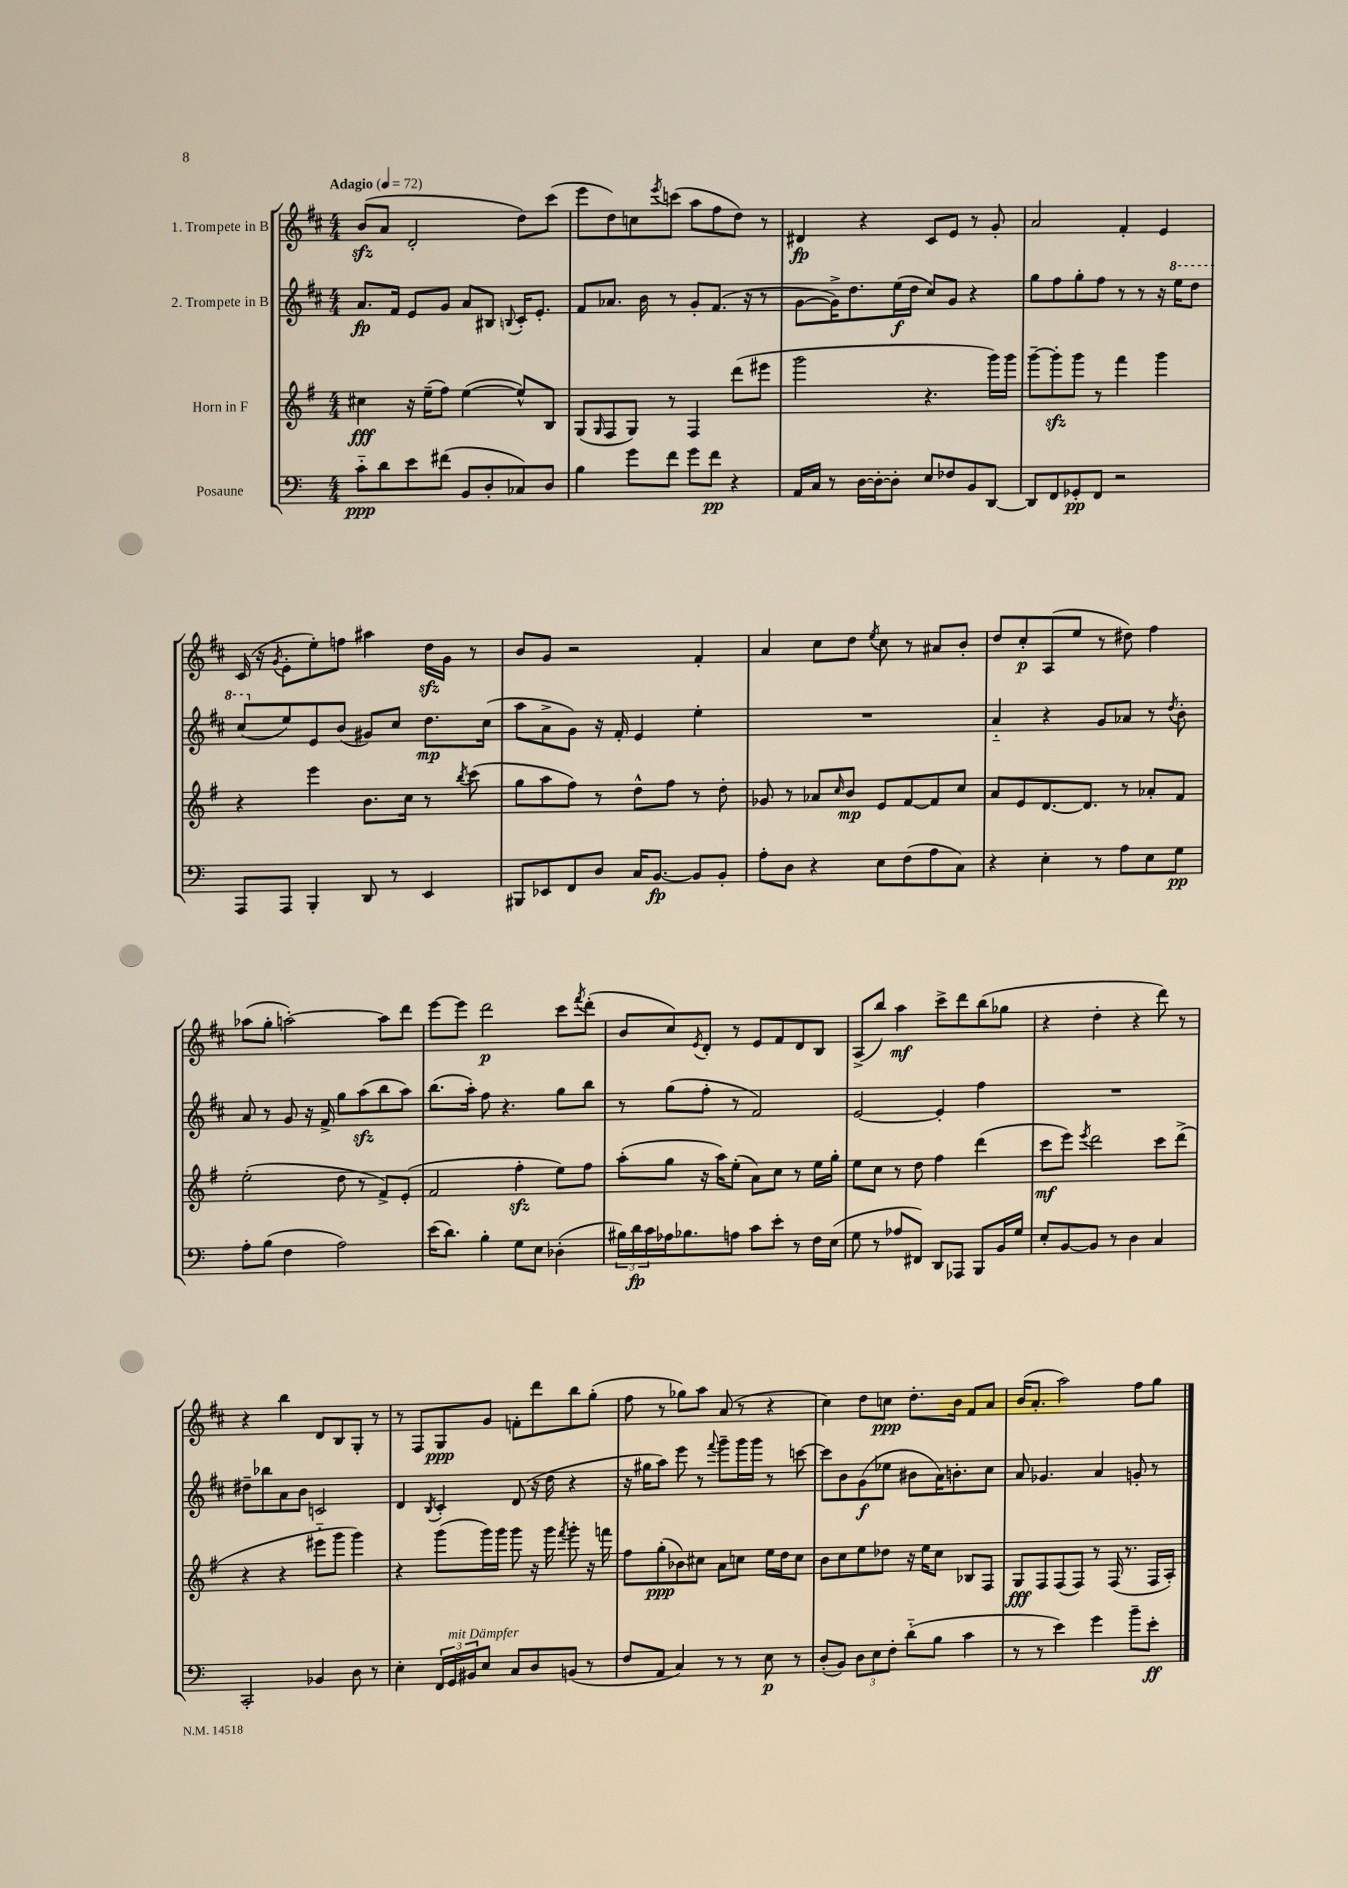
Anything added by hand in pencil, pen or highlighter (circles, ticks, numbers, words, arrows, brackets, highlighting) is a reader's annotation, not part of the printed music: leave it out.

**kern	**kern	**kern	**kern
*staff4	*staff3	*staff2	*staff1
*clefF4	*clefG2	*clefG2	*clefG2
*k[]	*k[f#]	*k[f#c#]	*k[f#c#]
*M4/4	*M4/4	*M4/4	*M4/4
*MM72	*MM72	*MM72	*MM72
8c'~	4cc#	8.a	(8b
8d	.	.	8a
.	.	16f#	.
8e	16r	8e	2d'
.	(16ee~	.	.
(8f#	8ff#)	8g	.
8BB	([4ee	8a	.
8D'	.	8B#	.
.	.	8qqB	.
8C-)	8ee^^])	16c#'	8dd)
.	.	8.e'	.
8D	8B	.	(8ccc#
=	=	=	=
4B	(8G	8f#	8eee
.	16qqG	.	.
.	8F#	8.a-	8dd)
8g	8G)	.	8cc
.	.	16b	.
.	.	.	8qeee
8f	8r	8r	(8ccc
8g	4F#	8g'	8aa
8f	.	(8.f#	8ff#
4r	(8ddd	.	8dd)
.	.	16r	.
.	8eee#	8r	8r
=	=	=	=
16AA	2ggg	[8g	4d#
16C	.	.	.
8r	.	16g^])	.
.	.	8.dd	.
[16D	.	.	4r
16D'_	.	.	.
8D']	.	(16ee	.
.	.	16dd	.
8E	4.r	8cc#)	8c#
8F-	.	8g	8e
8BB	.	4r	8r
[8DD	16ggg)	.	8g'
.	16ggg	.	.
=	=	=	=
8DD]	[8ggg~	8gg	2a
8FF	8ggg']	8ff#	.
8GG-'	8ggg	8gg'	.
8FF	8r	8ff#	.
2r	4fff#	8r	4f#'
.	.	8r	.
.	4ggg	16r	4e
.	.	16eee	.
.	.	8ddd	.
=	=	=	=
8AAA	4r	(8ccc#	(16c#
.	.	.	16r
.	.	.	8qg
8AAA	.	8ee)	8e'
4BBB'	4eee	8e	8ee')
.	.	(8b	8ff
8DD	8.b	8g#)	4aa#
8r	.	8cc#	.
.	16cc	.	.
4EE	8r	8.dd	16dd
.	.	.	16g
.	8qbb	.	.
.	(8ccc	.	8r
.	.	(16cc#	.
=	=	=	=
8BBB#	8gg	8aa	8b
8EE-	8aa	8a^	8g
8FF	8ff#)	8g)	2r
8D	8r	16r	.
.	.	16f#'	.
16C	8dd^^	4e	.
[8.BB	.	.	.
.	8ff#	.	.
8BB]	8r	4ee'	4f#'
8BB'	8dd'	.	.
=	=	=	=
8A'	8g-	1r	4a
8D	8r	.	.
4r	8a-	.	8cc#
.	16qqcc	.	.
.	8b	.	8dd
.	.	.	8qee
8E	8e	.	8cc#
(8F	[8f#	.	8r
8A	8f#]	.	8a#
8C)	8cc	.	8b'
=	=	=	=
4r	8a	4a'~	8dd
.	8e	.	8cc#'
4E'	[8.d	4r	(8A
.	.	.	8ee
.	8.d]	.	.
8r	.	8g	8r
8A	8r	8a-	8dd#)
8E	8a-'	8r	4ff#
.	.	8qdd	.
8G	8f#	8b'	.
=	=	=	=
8A'	(2ee'	8a	(8aa-
(8B	.	8r	8gg'
4F	.	8g	[2aa')
.	.	16r	.
.	.	16f#^	.
2A)	8dd	8gg	.
.	8r	(8aa	.
.	8f#^)	8bb	8aa]
.	(8e'	8aa)	8ddd
=	=	=	=
(16e	2f#	(8.bb	[8eee
8.d)	.	.	.
.	.	.	8eee]
.	.	16aa')	.
4B'	.	8ff#	2ddd
.	.	4.r	.
8G	4ff#'	.	.
8E	.	.	.
(4D-'	8ee)	8gg	8ccc#
.	.	.	8qfff#
.	8ff#	8bb	(8ddd'
=	=	=	=
24B#)	(8aa'	8r	8b
24d	.	.	.
24c	.	.	.
16A-	8gg	(8gg	8cc#)
8.B-	.	.	.
.	.	.	8qe
.	16r	8ff#'	8d'
.	16aa)	.	.
8A	(8ee'	8r	8r
8c	8a)	2f#)	8e
8e'	8cc	.	8f#
8r	8r	.	8d
16F	16ee	.	8B
(16E	16gg'	.	.
=	=	=	=
8G	8ee	[2e	(8A^
8r	8cc	.	8bb)
8A-	8r	.	4aa
8FF#)	8dd	.	.
8DD	4ff#	4e']	8ccc#^
8AAA-	.	.	8ddd
8BBB	(4ddd	4ff#	(8bb
16BB	.	.	8gg-
16G	.	.	.
=	=	=	=
8E'	8ccc	1r	4r
[8BB	8eee)	.	.
.	8qeee	.	.
8BB]	2ddd	.	4dd'
8r	.	.	.
4D	.	.	4r
4C	8ccc	.	8ddd)
.	(8ddd^	.	8r
=	=	=	=
2CC'	4r	8dd#~	4r
.	.	8bb-	.
.	4r	8a	4bb
.	.	8b	.
4BB-	8eee#'~	2c	8d
.	8ggg	.	8B
8D	4ggg)	.	8G'
8r	.	.	8r
=	=	=	=
4E'	4r	4d	8r
.	.	.	8F#
.	.	8qB	.
24FF	(8ggg	4c#'	8G
24GG	.	.	.
24BB#	.	.	.
8E	16ggg)	.	8g
.	16ggg	.	.
8C	8ggg	(8d	8f'
8D	16r	16r	8ddd
.	16ggg	16dd	.
.	8qfff#	.	.
(8BB	8ggg'	4r	8bb
8r	16r	.	(8gg'
.	16fff	.	.
=	=	=	=
8F	8ff#	16r	8ff#
.	.	16gg#	.
8AA	(8gg'	8aa)	8r
4C)	8b-)	8eee	8gg-)
.	8cc#	8r	8aa
.	.	8qqfff#	.
8r	8a	8ggg~	(8a
8r	8cc	16ggg	8r
.	.	16ggg	.
8E	16ee	8r	4r
.	16dd	.	.
8r	8cc	[8ccc	.
=	=	=	=
(8D'	8b	8ccc]	4cc#)
8BB)	8cc	8b	.
12D	8ee	(8g	8dd
12E	.	.	.
.	8dd-	8ee-	8cc
12F'	.	.	.
(8d'~	16r	8b#	8.dd'
.	16ee	.	.
8B	8cc	16a)	.
.	.	8.b'	16b
4c	8B-	.	8f#
.	8F#	8cc#	8a
=	=	=	=
8r	8G	8a	(16b
.	.	.	8.a'
8r	8F#	4.g-	.
4e)	(8F#	.	2aa)
.	8F#)	.	.
4g	8r	4a	.
.	(16F#	.	.
.	8.r	.	.
8b~	.	8g'	8ff#
8e'	16F#	8r	8gg
.	16A')	.	.
==	==	==	==
*-	*-	*-	*-
